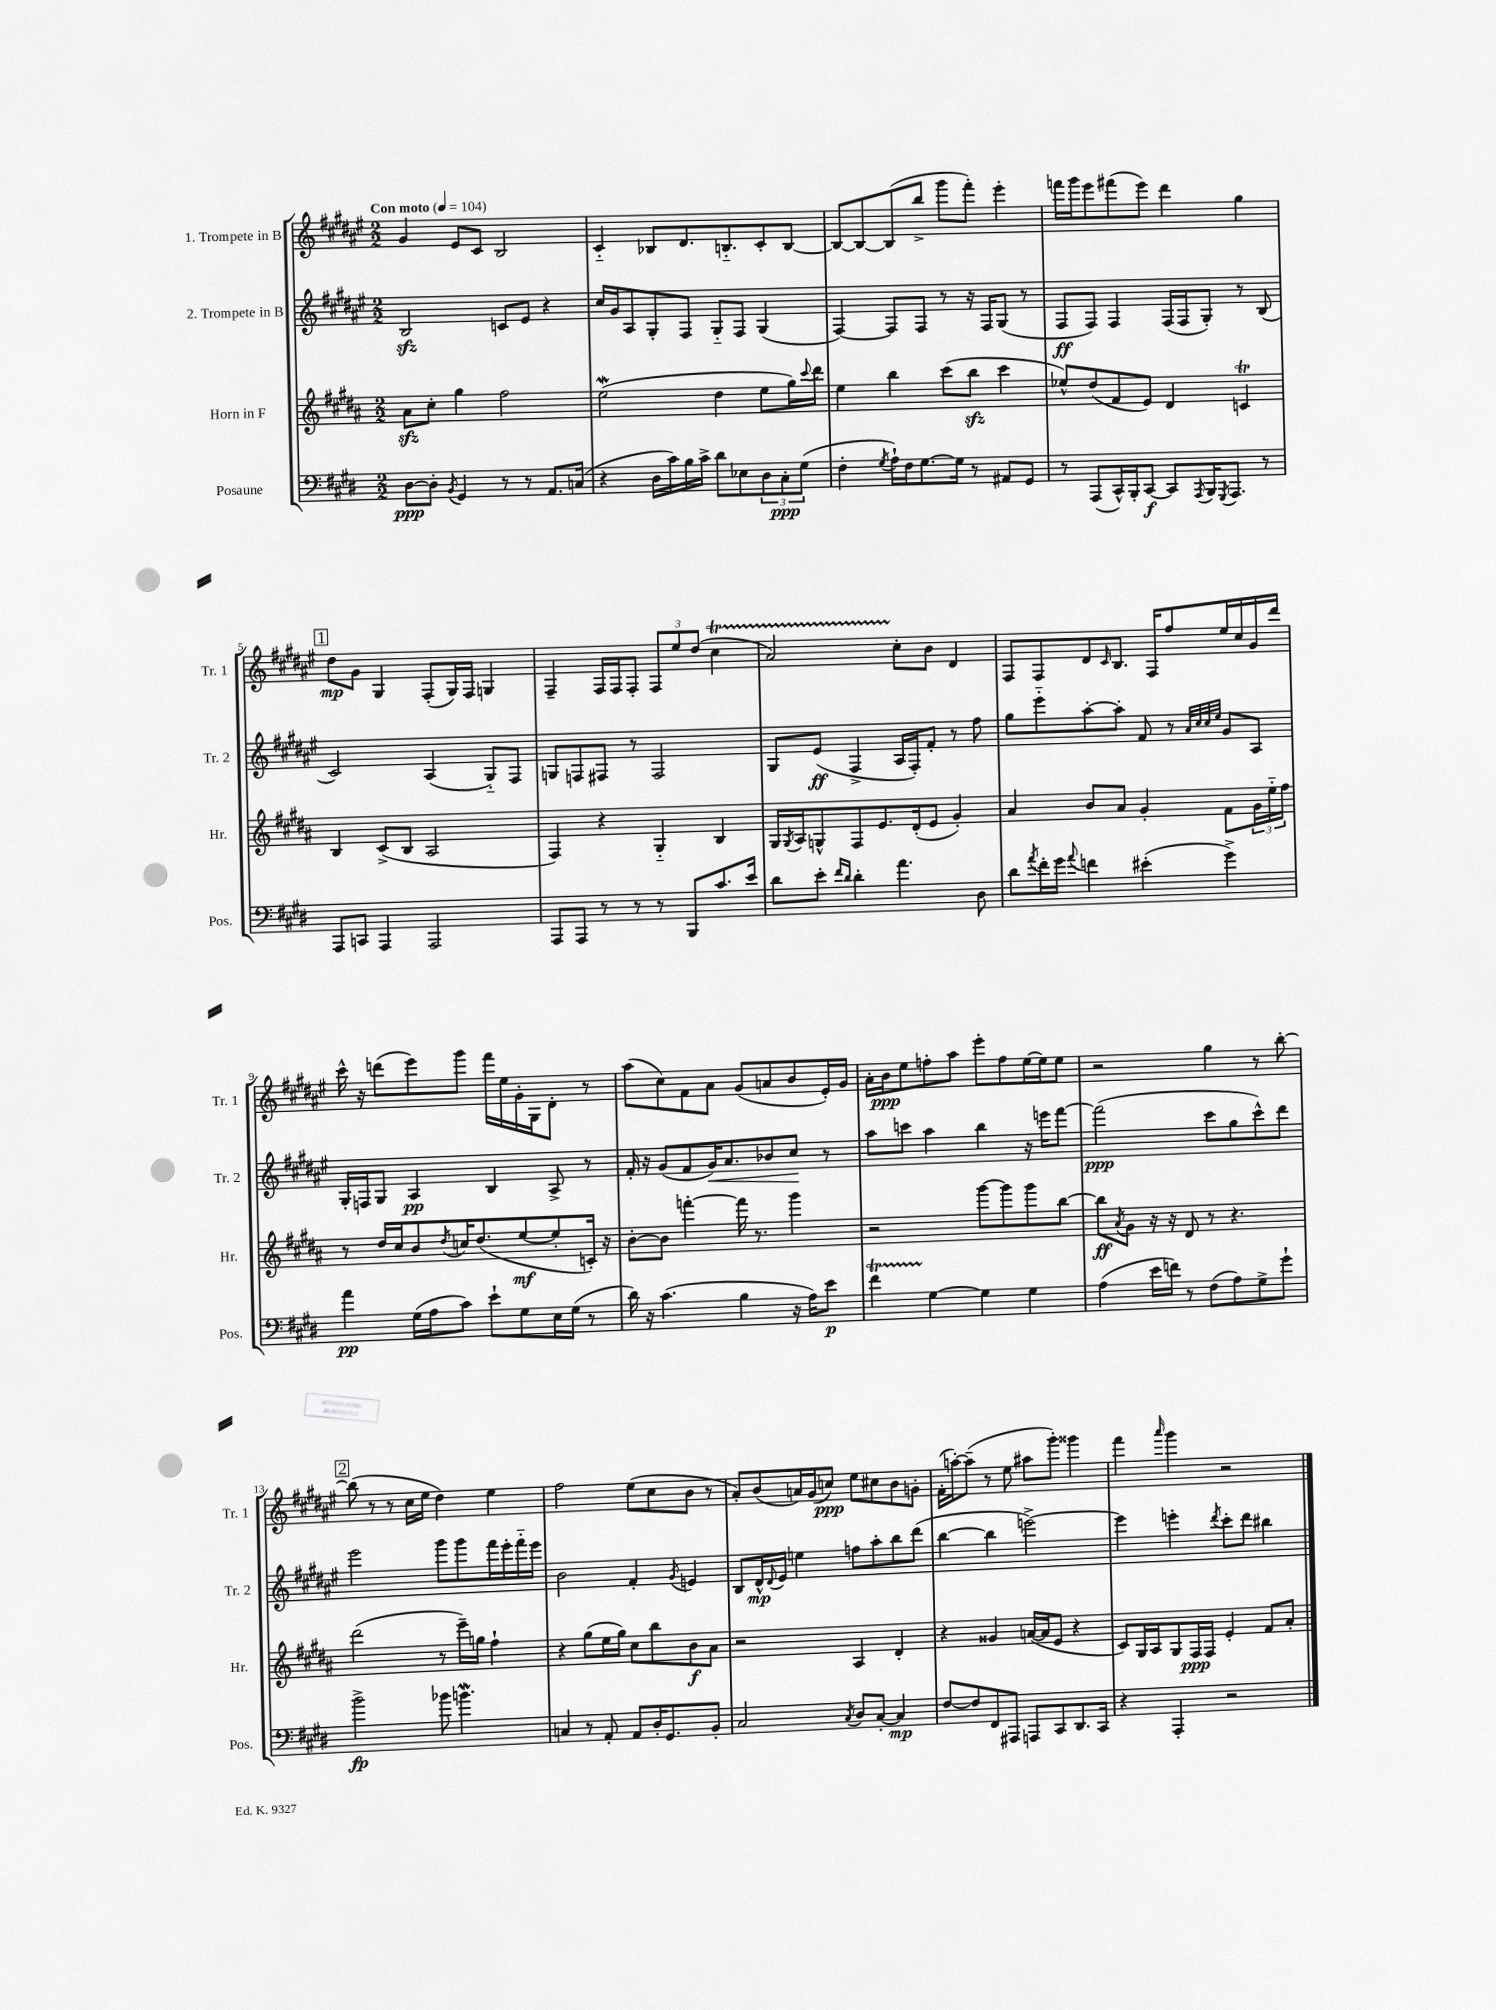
<<
\new StaffGroup <<
\new Staff = "s0" \with { instrumentName = "1. Trompete in B" shortInstrumentName = "Tr. 1" } {
    \clef treble \key fis \major \numericTimeSignature \time 2/2 \tempo "Con moto" 4 = 104
    gis'4 eis'8 cis'8 b2 |
    cis'4-_ bes8 dis'8. b8.-_ cis'8-. b8~ |
    b8~ b8~ b8( b''8-> gis'''8 fis'''8-.) eis'''4-. |
    f'''16 gis'''16 eis'''8 fis'''8( eis'''8) dis'''4 gis''4 |
    \mark \markup { \box "1" } dis''8\mp gis'8 gis4 fis8-.( gis16) fis16 g4 |
    fis4-- fis16 fis16 fis8-. \tuplet 3/2 { fis8 eis''8 dis''8( } cis''4\startTrillSpan |
    ais'2) cis''8-.\stopTrillSpan b'8 dis'4 |
    fis8 fis8 dis'8 \grace { cis'16 } b8. fis16 fis''8 eis''16 cis''16 gis'16 dis'''16 |
    cis'''16-^ r16 d'''8( eis'''8) gis'''8 fis'''16 eis''16 gis'16-. gis16 dis'8-. r8 |
    ais''8( cis''8) fis'8 ais'8 gis'8( a'8 b'8 eis'16-.) gis'16 |
    ais'16-. b'16\ppp eis''8 f''8-. ais''8 eis'''8-. f''8 eis''16~ eis''16 eis''8 |
    r2 gis''4 r8 b''8~-. |
    \mark \markup { \box "2" } b''8( r8 r8 cis''16 eis''16 dis''4) eis''4 |
    fis''2 eis''8( cis''8 b'8 r8 |
    ais'8-.) b'8( a'16) gis'16( c''8\ppp) eis''8 cis''8 b'8 g'8-. |
    fis'16-.( a''16~-.) a''8--( r8 eis''8 ais''8 gis'''8-.) gisis'''4 |
    fis'''4 \grace { ais'''16 } gis'''4 r2 \bar "|." |
}
\new Staff = "s1" \with { instrumentName = "2. Trompete in B" shortInstrumentName = "Tr. 2" } {
    \clef treble \key fis \major \numericTimeSignature \time 2/2
    b2\sfz c'8 eis'8 r4 |
    cis''16 gis'16 ais8 gis8-. fis8 gis8-_ fis8 gis4( |
    fis4~) fis8 fis8 r8 r16 fis16 gis8( r8 |
    fis8\ff fis8) fis4 fis16( fis16 gis8-.) r8 b8( |
    \mark \markup { \box "1" } cis'2) ais4( gis8-_) fis8 |
    g8 f8 fis8 r8 fis2 |
    gis8 eis'8\ff( fis4-> ais16 fis16-.) fis'8-. r8 fis''8 |
    gis''8 eis'''8-_ ais''8~-. ais''8-. fis'8 r8 \grace { ais'32 cis''32 cis''32 eis''32 } gis'8 ais8 |
    gis16-. f16 gis8 ais4\pp b4 ais8-> r8 |
    fis'16-. r16 gis'8( fis'8 gis'16\<) ais'8. bes'8 cis''8\! r8 |
    ais''8 c'''8 ais''4 b''4 r16 e'''16 fis'''8~ |
    fis'''2\ppp( cis'''8 gis''8 cis'''8-^) dis'''8 |
    \mark \markup { \box "2" } eis'''2 gis'''8 gis'''8 fis'''16 eis'''16-. fis'''16-_ eis'''16 |
    b'2 fis'4-. \acciaccatura { gis'8 } e'4 |
    b8 dis'16-^\mp \appoggiatura { dis'8 } eis'16 e''4 f''8 ais''8-. b''8 dis'''8( |
    b''4~ b''4 e'''2~->) |
    e'''4 e'''4-. \acciaccatura { dis'''8 } cis'''8-. dis'''8 bis''4 \bar "|." |
}
\new Staff = "s2" \with { instrumentName = "Horn in F" shortInstrumentName = "Hr." } {
    \clef treble \key b \major \numericTimeSignature \time 2/2
    ais'8\sfz cis''8-. gis''4 fis''2 |
    e''2\mordent( dis''4 e''8 gis''16) \appoggiatura { cis'''8 } dis'''16 |
    e''4 b''4 cis'''8( b''8\sfz cis'''4 |
    ees''8-^) dis''8( fis'8 e'8) dis'4 c'4\trill |
    \mark \markup { \box "1" } b4 cis'8->( b8 ais2 |
    fis4) r4 gis4-_ b4 |
    gis16 \acciaccatura { gis8 } ais16 g8-^ fis8 e'8. dis'16-.( e'8 gis'4-.) |
    ais'4 b'8 ais'8 gis'4-. fis'8 \tuplet 3/2 { gis'16 e''16-_ fis''16 } |
    r8 dis''16 cis''16 b'8 \acciaccatura { dis''8 } c''16 dis''8.( e''8~\mf e''8-. c'16-.) r16 |
    b'8~-. b'8 f'''4~-. f'''16 r8. gis'''4 |
    r2 gis'''8~ gis'''8 gis'''8 b''8~ |
    b''8\ff \acciaccatura { ais'8 } gis'8 r16 r16 dis'8 r8 r4. |
    \mark \markup { \box "2" } dis'''2( r8 e'''16--) g''16 fis''4-! |
    r4 gis''8( e''16 gis''16) cis''8 b''8 b'8\f ais'8 |
    r2 ais4 dis'4-. |
    r4 gisis'4 a'16~( a'16 e'8 r4 |
    cis'8) gis16 ais16 gis8 fis16\ppp fis16 e'4-. fis'8 ais'8-. \bar "|." |
}
\new Staff = "s3" \with { instrumentName = "Posaune" shortInstrumentName = "Pos." } {
    \clef bass \key e \major \numericTimeSignature \time 2/2
    dis8~\ppp dis8-. \acciaccatura { b,8 } gis,4 r8 r8 a,8. c16( |
    r4 dis16 cis'16) b16 cis'16-> dis'8 ees8 \tuplet 3/2 { dis8 cis8-.\ppp gis8( } |
    fis4-. \acciaccatura { gis8 } a16-!) fis16 gis8.~ gis16 r8 ais,8 gis,8 |
    r8 a,,8( cis,16-^) b,,16-. cis,8~\f cis,8 \acciaccatura { a,,8 } b,,16 \acciaccatura { gis,,8 } a,,8. r8 |
    \mark \markup { \box "1" } a,,8 c,8 a,,4 a,,2 |
    a,,8 a,,8 r8 r8 r8 b,,8 cis'8. e'16 |
    dis'8 e'8-. \grace { fis'16 dis'16 } dis'4-. a'4. dis8 |
    dis'8 \acciaccatura { a'8 } fis'16-. gis'16 \appoggiatura { a'8 } f'4 eis'4-.( gis'4->) |
    a'4\pp gis16( a16 cis'8) e'8-! gis8 e16 gis16( r8 |
    dis'16) r16 cis'4.( b4 r16 a16) e'8\p |
    fis'4\startTrillSpan gis4~\stopTrillSpan gis4 gis4 |
    a4( e'16 f'16) r8 fis8( a8) gis8-> gis'8-! |
    \mark \markup { \box "2" } b'2->\fp bes'8 b'4.\mordent |
    c4 r8 a,8-. a,8 dis16-. gis,8. b,8-. |
    cis2 \acciaccatura { cis8 } dis8 cis8~-. cis4\mp |
    fis8~ fis8 fis,8 ais,,8 a,,8 cis,8 dis,8. cis,16 |
    r4 a,,4-. r2 \bar "|." |
}
>>
>>
